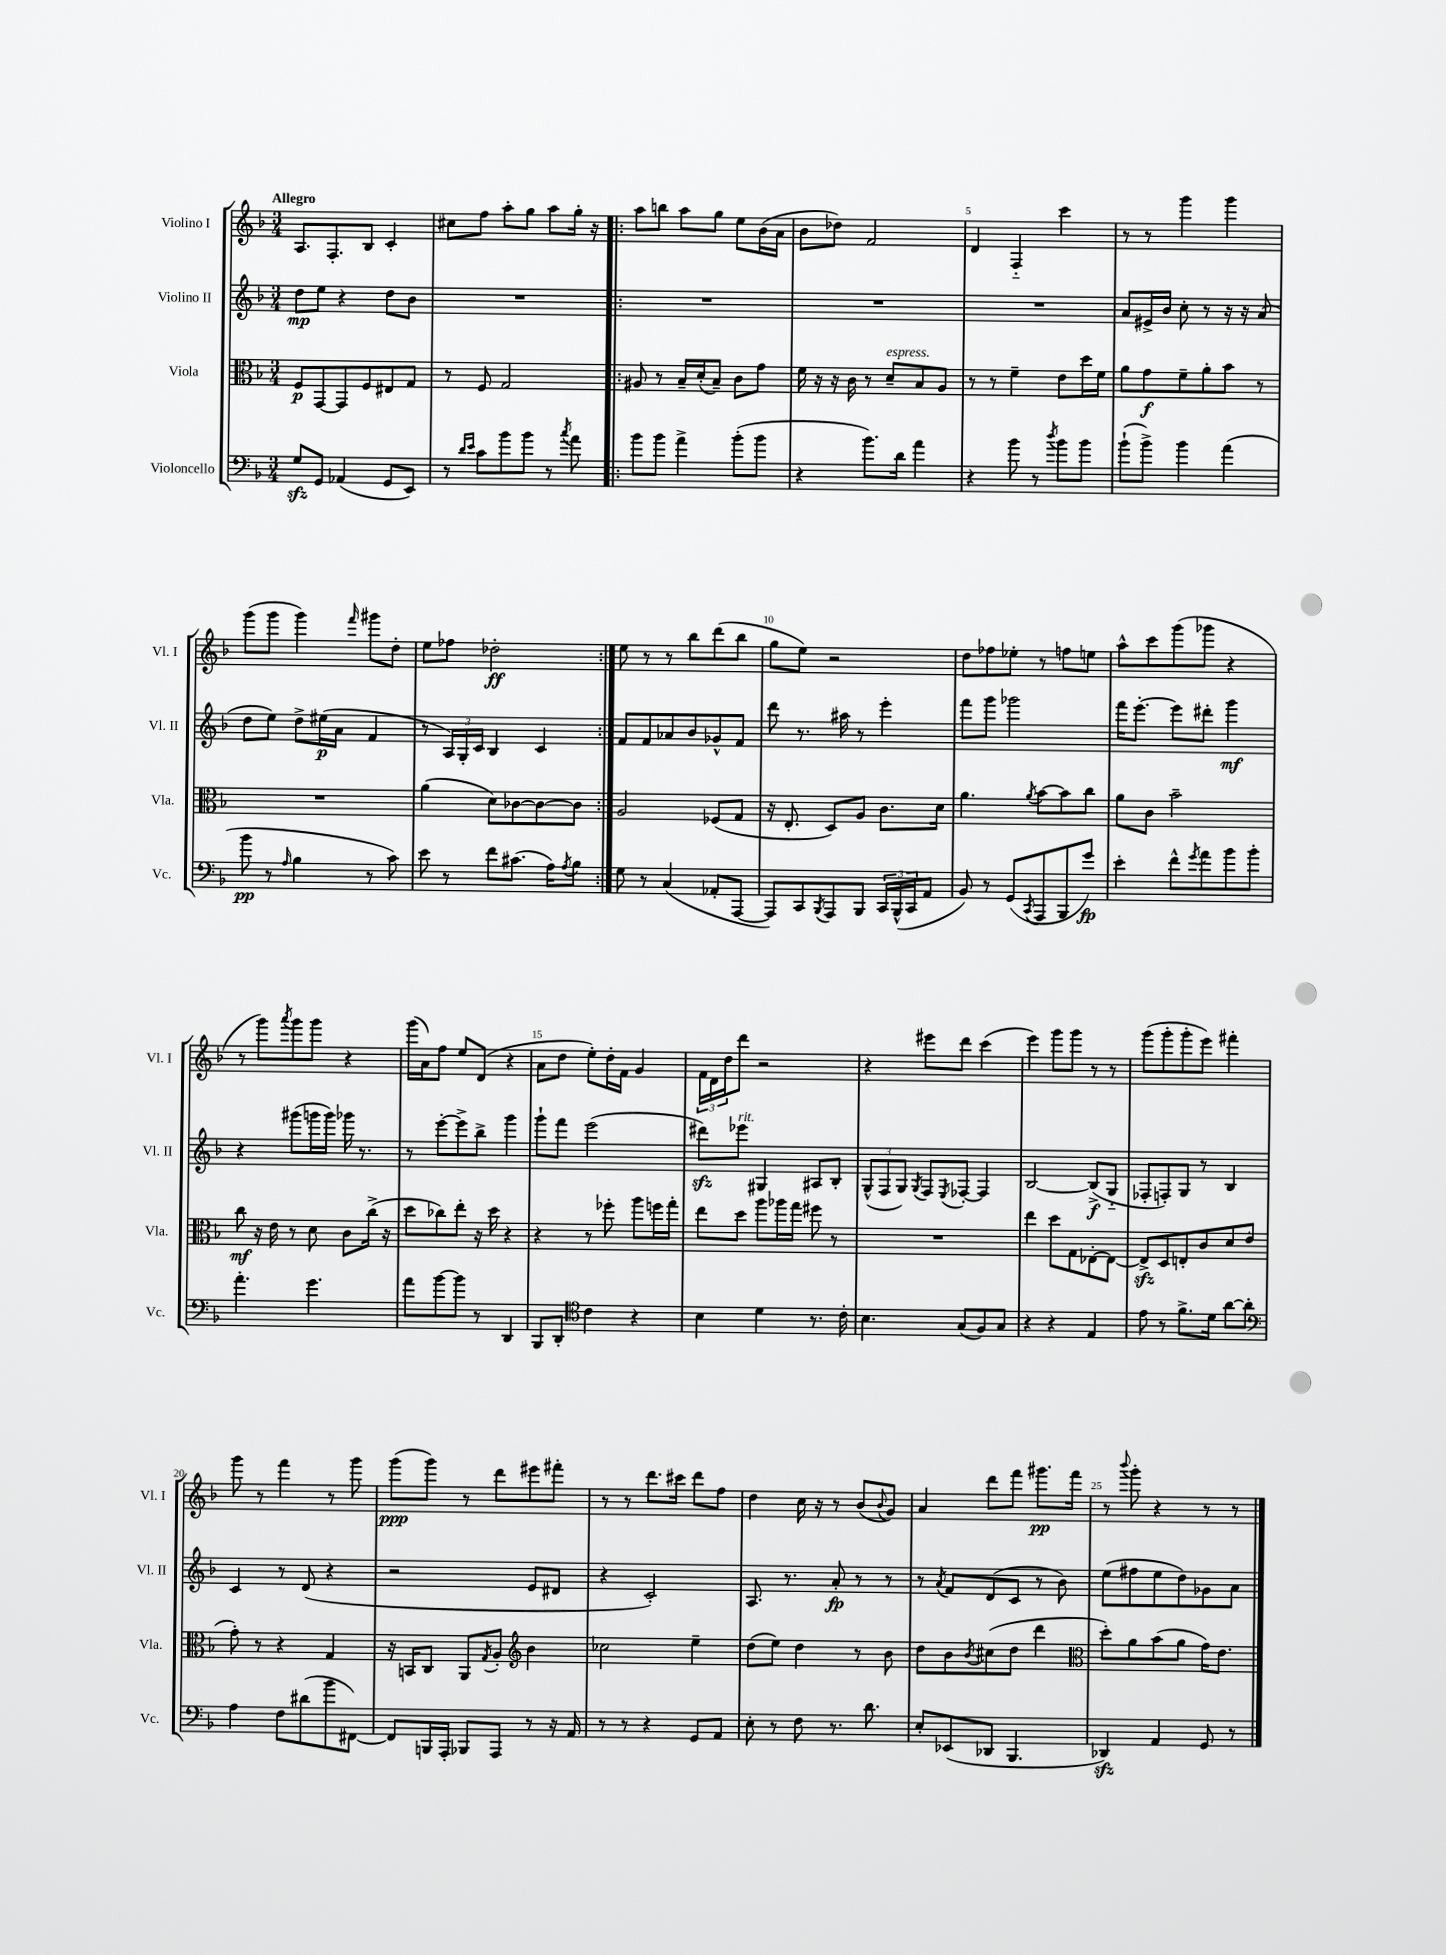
<<
\new StaffGroup <<
\new Staff = "s0" \with { instrumentName = "Violino I" shortInstrumentName = "Vl. I" } {
    \clef treble \key f \major \numericTimeSignature \time 3/4 \tempo "Allegro"
    a8. f8.-. bes8 c'4-. |
    cis''8 f''8 a''8-. g''8 a''8 g''16-. r16 |
    \repeat volta 2 { a''8 b''8 a''8 g''8 e''8 bes'16( a'16 |
    bes'8 des''8) f'2 |
    d'4 f4-_ c'''4 |
    r8 r8 g'''4 g'''4 |
    g'''8( g'''8 g'''4) \grace { f'''16 } gis'''8 d''8-. |
    e''8 fes''8 des''2-.\ff | }
    e''8 r8 r8 bes''8 d'''8( bes''8 |
    g''8 e''8) r2 |
    d''8 fes''8 ees''8-. r8 f''8 e''8 |
    a''8-^ c'''8 g'''8( ges'''8 r4 |
    r8 g'''8) \acciaccatura { a'''8 } g'''8 g'''8 r4 |
    g'''16( a'16) f''8 e''8 d'8( r4 |
    a'8 d''8 e''8-.) d''16-. f'16 g'4 |
    \tuplet 3/2 { f'16 d'16 d''16 } d'''8 r2 |
    r4 eis'''8 d'''8 c'''4( |
    e'''4) g'''8 g'''8 r8 r8 |
    g'''8( g'''8-. g'''8-. e'''8) fis'''4-. |
    g'''8 r8 f'''4 r8 g'''8 |
    g'''8\ppp( g'''8) r8 d'''8 eis'''8 fis'''8-. |
    r8 r8 d'''8. cis'''16 d'''8 f''8 |
    d''4 c''16 r16 r8 bes'8( \appoggiatura { bes'8 } g'8) |
    a'4 d'''8 f'''8 gis'''8.\pp f'''16 |
    r8 \appoggiatura { bes'''8 } g'''8-. r4 r8 r8 \bar "|." |
}
\new Staff = "s1" \with { instrumentName = "Violino II" shortInstrumentName = "Vl. II" } {
    \clef treble \key f \major \numericTimeSignature \time 3/4
    d''8\mp e''8 r4 d''8 bes'8 |
    R2. |
    \repeat volta 2 { R2. |
    R2. |
    R2. |
    a'8 eis'16-> bes'16 c''8-. r8 r16 r16 a'8( |
    d''8 e''8) d''8-> eis''16\p( a'16 f'4 |
    r8 \tuplet 3/2 { a16) g16-. c'16 } bes4 c'4 | }
    f'8 f'8 aes'8 bes'8 ges'8-^ f'8 |
    d'''8 r8. ais''16 r8 e'''4-. |
    f'''8 g'''8 ges'''2 |
    f'''16 e'''8.~-. e'''8 dis'''8-. g'''4\mf |
    r4 gis'''8( g'''16 g'''16) ges'''16 r8. |
    r8 e'''8~-. e'''8-> bes''8-> g'''4 |
    g'''8-! f'''8 e'''2( |
    dis'''8\sfz) ees'''8^\markup { \italic "rit." } gis4 ais8 bes8-. |
    \tuplet 3/2 { g8-^( f8 g8) } \acciaccatura { g8 } f8 \acciaccatura { e8 } fes8~-. fes4 |
    bes2~ bes8->\f( g8-_ |
    fes8-. f8-.) g8 r8 bes4 |
    c'4 r8 d'8( r4 |
    r2 e'8 dis'8 |
    r4 c'2-.) |
    a8. r8. a'8-.\fp r8 r8 |
    r8 \acciaccatura { a'8 } f'8 d'8( c'8 r8 bes'8) |
    e''8( fis''8 e''8 d''8) ges'8 a'8 \bar "|." |
}
\new Staff = "s2" \with { instrumentName = "Viola" shortInstrumentName = "Vla." } {
    \clef alto \key f \major \numericTimeSignature \time 3/4
    f8\p g,8~ g,8 f8 eis8 g8 |
    r8 f8 g2 |
    \repeat volta 2 { ais8 r8 bes16-- d'16-.( bes8--) c'8 g'8 |
    f'16 r16 r16 c'16 r8 d'8--^\markup { \italic "espress." } bes8 a8 |
    r8 r8 f'4-- e'8 d''16 f'16 |
    a'8 g'8\f f'8-- a'8-. bes'8 r8 |
    R2. |
    a'4( d'8) ces'8~ ces'8~ ces'8 | }
    a2 fes8( g8 |
    r16 e8.-. d8) a8 c'8. d'16 |
    a'4. \acciaccatura { a'8 } bes'8~ bes'8 c''8 |
    a'8 c'8 bes'2-- |
    c''8\mf r16 e'16 r8 d'8 c'8 c''16->( r16 |
    d''8 ces''8) e''8-. r16 d''16 r4 |
    r4 r8 fes''8-. a''8 f''16 g''16-. |
    e''8 d''8 a''8 aes''16 g''16 fis''8 r8 |
    R2. |
    e''4 d''8 g8 ees8~-. ees8~ |
    ees8->\sfz d8 e8-. c'8 d'8 e'8( |
    g'8-.) r8 r4 g4 |
    r16 b,16 c8 a,8 \acciaccatura { g8 } a8-. \clef treble bes'4 |
    ces''2 e''4-- |
    d''8( e''8) d''4 r8 bes'8 |
    d''8 bes'8 \acciaccatura { bes'8 } cis''8( d''8 d'''4 |
    \clef alto d''8-.) a'8 bes'8( a'8 g'16) e'8. \bar "|." |
}
\new Staff = "s3" \with { instrumentName = "Violoncello" shortInstrumentName = "Vc." } {
    \clef bass \key f \major \numericTimeSignature \time 3/4
    g8\sfz g,8 aes,4( g,8 e,8) |
    r8 \grace { d'16 e'16 } c'8 bes'8 bes'8 r8 \acciaccatura { c''8 } a'8 |
    \repeat volta 2 { bes'8 bes'8 a'4-> bes'8-.( bes'8 |
    r4 bes'8.) d'16 a'4 |
    r4 bes'8 r8 \acciaccatura { d''8 } bes'8 bes'8 |
    bes'8-!( bes'8->) bes'4 a'4( |
    bes'8\pp r8 \grace { a16 } bes4 r8 c'8) |
    e'8 r8 f'8 cis'8.( a16) \acciaccatura { a8 } bes8 | }
    g8 r8 c4( aes,8-. a,,8~ |
    a,,8) c,8 \acciaccatura { bes,,8 } a,,8 bes,,8 \tuplet 3/2 { c,16 bes,,16-^( c,16 } a,8 |
    bes,8) r8 g,8( \acciaccatura { c,8 } a,,8 bes,,8 g'8\fp) |
    e'4-. f'8-^ \acciaccatura { g'8 } a'8 bes'8 bes'8-. |
    a'4.-. g'4. |
    a'8 bes'8~ bes'8 r8 d,4 |
    bes,,8 d,8-. \clef tenor c'4 r4 |
    bes4 d'4 r8. c'16-. |
    bes4. g8( f8) g8 |
    r4 r4 e4 |
    e'8 r8 f'8.-> d'16 a'8~ a'8-. |
    \clef bass a4 f8 dis'8( bes'8 fis,8~) |
    fis,8 b,,16 a,,16-. bes,,8 a,,8 r8 r16 a,16 |
    r8 r8 r4 g,8 a,8 |
    e8-. r8 f8 r8. d'8. |
    e8-. ees,8( des,8 bes,,4. |
    des,4\sfz) a,4 g,8 r8 \bar "|." |
}
>>
>>
\layout { \context { \Score \override BarNumber.break-visibility = ##(#f #t #t) barNumberVisibility = #(every-nth-bar-number-visible 5) } }
